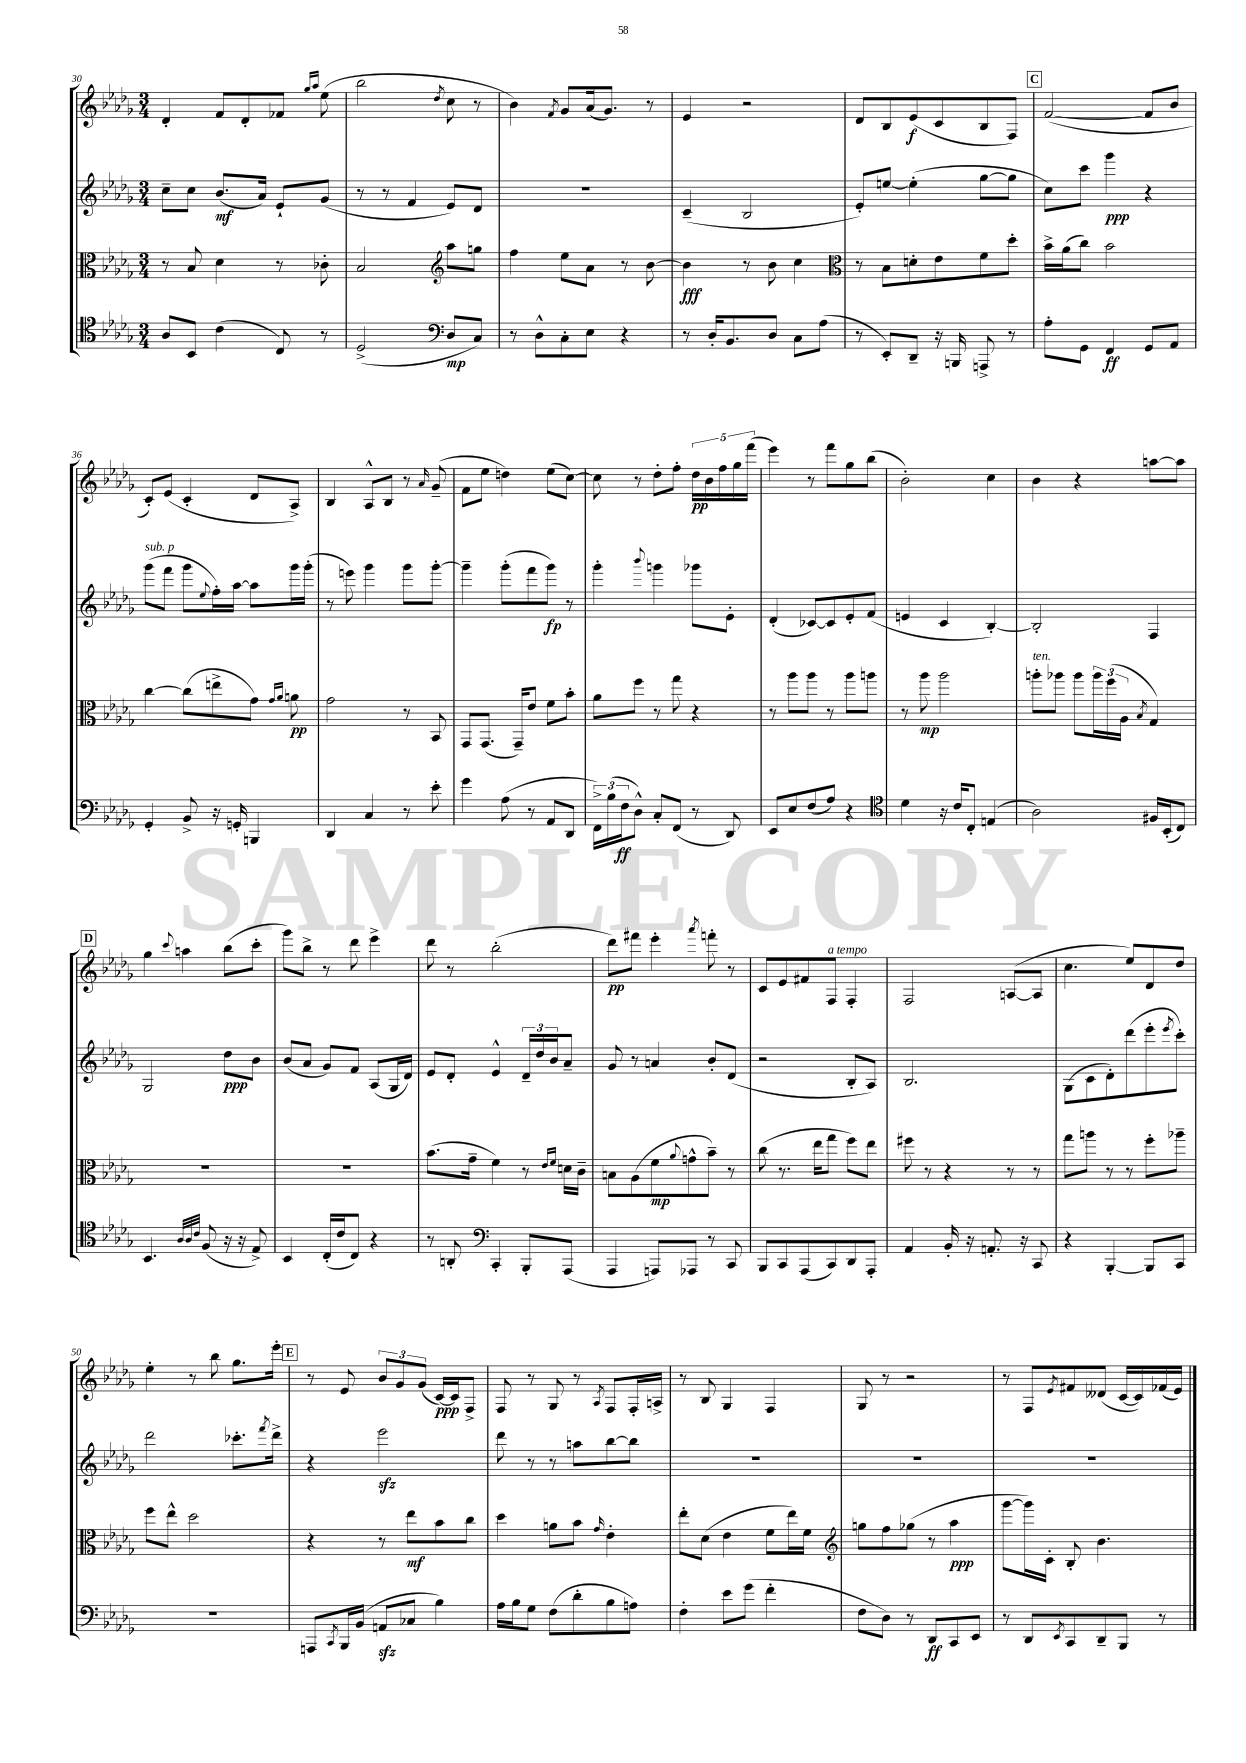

**kern	**kern	**kern	**kern
*staff4	*staff3	*staff2	*staff1
*clefC4	*clefC3	*clefG2	*clefG2
*k[b-e-a-d-g-]	*k[b-e-a-d-g-]	*k[b-e-a-d-g-]	*k[b-e-a-d-g-]
*M3/4	*M3/4	*M3/4	*M3/4
8A-/L	8r	8cc~\L	4d-'/
8BB-/J	8B-/	8cc\J	.
(4c\	4d-\	(8.b-/L	8f/L
.	.	.	8d-'/
.	.	16a-/Jk)	.
8C/)	8r	8e-`/L	8f-/J
.	.	.	16qqgg-/LL
.	.	.	16qqaa-/JJ
8r	8c-'\	(8g-/J	(8ee-\
=	=	=	=
(2D-^/	2B-/	8r	2bb-\
.	.	8r	.
.	.	4f/	.
*clefF4	*clefG2	*	*
.	.	.	8qdd-/
8D-/L	8aa-\L	8e-/L)	8cc\
8C/J)	8gg\J	8d-/J	8r
=	=	=	=
8r	4ff\	2.r	4b-\)
8D-^^\L	.	.	.
.	.	.	8qf/
8C'\	8ee-\L	.	8g-/L
8E-\J	8a-\J	.	(16a-/k
.	.	.	8.g-/J)
4r	8r	.	.
.	[8b-\	.	8r
=	=	=	=
8r	4b-\]	(4c~/	4e-/
16D-'/LK	.	.	.
8.BB-/	.	.	.
.	8r	2B-/	2r
8D-/J	8b-\	.	.
8C\L	4cc\	.	.
(8A-\J	.	.	.
=	=	=	=
*	*clefC3	*	*
8r	8r	8e-'/L)	8d-/L
8EE-'/L)	8B-\L	[8ee/J	8B-/
8DD-~/J	8d'\	(4ee'\]	(8e-/
16r	8e-\	.	8c/
16BBB/	.	.	.
8AAA^/	8f\	[8gg-\L	8B-/
8r	8dd-'\J	8gg-\]J	8F/J)
=	=	=	=
8A-'\L	16b-^\LL	8cc\L)	([2f/
.	(16a-\J	.	.
8GG-\J	8cc\J)	8ccc\J	.
4FF/	2b-\	4ggg-\	.
8GG-/L	.	4r	8f/]L
8AA-/J	.	.	8b-/J
=	=	=	=
4GG-'/	[4cc\	(8ggg-\L	8c'/L)
.	.	8fff\J	(8e-/J
8BB-^/	(8cc\]L	8ggg-\L	4c'/
.	.	8qqee-/	.
16r	8ee^\	16ff'\L)	.
16GG'/	.	[16aa-\JJ	.
4BBB/	8g-\J)	8aa-\]L	8d-/L
.	16qqg-/LL	.	.
.	16qqa-/JJ	.	.
.	8a\	16ggg-\L	8A-^/J)
.	.	(16ggg-'\JJ	.
=	=	=	=
4DD-/	2g-\	8r	4B-/
.	.	8eee\)	.
4C/	.	4ggg-\	8A-^^/L
.	.	.	8B-/J
8r	8r	8ggg-\L	8r
.	.	.	16qqa-/
8e-'\	8BB-/	[8ggg-'\J	(8g-~/
=	=	=	=
4g-\	8GG-/L	4ggg-~\]	8f\L
.	(8.GG-/J	.	8ee-\J
(8A-\	.	(8ggg-'\L	4dd\)
.	16GG-~/LK)	.	.
8r	8e-/J	8fff\	.
8AA-/L	8f\L	8ggg-\J)	(8ee-\L
8DD-/J	8b-'\J	8r	[8cc\J)
=	=	=	=
24FF^\LL)	8a-\L	4ggg-'\	8cc\]
(24B-\	.	.	.
24F\J	.	.	.
8D-^^\J)	8ff\J	.	8r
.	.	8qqbbb-/	.
8C'/L	8r	4ggg\	8dd-'\L
(8FF/J	8gg-\	.	8ff'\J
8r	4r	8ggg-\L	20dd-\LL
.	.	.	20b-\
.	.	.	20ff\
8DD-/)	.	8e-'\J	.
.	.	.	20gg-\
.	.	.	(20fff\JJ
=	=	=	=
8EE-/L	8r	(4d-'/	4eee-\)
8E-/	8aa-\L	.	.
(8F/	8aa-\J	[8c-/L)	8r
8A-/J)	8r	8c-/]	8fff\L
4r	8aa-\L	8e-'/	8gg-\
.	8aa\J	(8f/J	(8bb-\J
=	=	=	=
*clefC4	*	*	*
4d-\	8r	4e/	2b-'\)
.	8aa-\	.	.
16r	2aa-\	4c/	.
16c/LK	.	.	.
8C'/J	.	.	.
(4E/	.	[4B-'/)	4cc\
=	=	=	=
2A-\)	8aa'\L	2B-'/]	4b-\
.	8aa-\J	.	.
.	8aa-\L	.	4r
.	24aa-\L	.	.
.	(24ff\	.	.
.	24A-\JJ	.	.
.	8qB-/	.	.
16F#/LL	4G-/)	4F/	[8aa\L
(16BB-'/J	.	.	.
8C/J)	.	.	8aa\]J
=	=	=	=
4.BB-/	2.r	2G-/	4gg-\
.	.	.	8qqccc/
.	.	.	4aa\
32qqA-/LLL	.	.	.
32qqA-/	.	.	.
32qqc/JJJ	.	.	.
(8F/	.	.	.
16r	.	8dd-\L	(8bb-\L
16r	.	.	.
8E-^/)	.	8b-\J	8ccc'\J
=	=	=	=
4BB-/	2.r	(8b-/L	8ggg-\L)
.	.	8a-/J	8bb-^\J
(16C'/LL	.	8g-/L)	8r
16c/J	.	.	.
8C/J)	.	8f/J	8ddd-\
4r	.	(8A-/L	4eee-^\
.	.	16G-/L	.
.	.	16d-/JJ)	.
=	=	=	=
8r	(8.b-\L	8e-/L	8ddd-\
8AA'/	.	8d-'/J	8r
.	16g-~\Jk	.	.
*clefF4	*	*	*
4CC'/	4f\)	4e-^^/	(2bb-'\
8BBB-'/L	8r	24d-~/LL	.
.	.	24dd-/	.
.	.	24b-/J	.
.	16qqe-/LL	.	.
.	16qqf/JJ	.	.
(8AAA-/J	16d\LL	8a-~/J	.
.	16c~\JJ	.	.
=	=	=	=
4AAA-/	8B\L	8g-/	8ddd-\L)
.	(8A-\	8r	8fff#\J
8AAA/L)	8f\	4a/	4eee-'\
.	8qqa-/	.	.
8AAA-/J	8g^^\	.	.
.	.	.	8qaaa-/
8r	8b-~\J)	8b-'/L	8fff'\
8CC/	8r	(8d-/J	8r
=	=	=	=
8BBB-/L	(8cc\	2r	8c/L
8CC/	8.r	.	8e-/
(8AAA-/	.	.	8f#/
.	16ee-\LK	.	.
8CC/)	8gg-\J	.	8F/J
8DD-/	8ff\L)	8B-'/L	4F'/
8AAA-'/J	8ee-\J	8A-/J)	.
=	=	=	=
4AA-/	8ff#\	2.B-/	2F/
.	8r	.	.
16BB-'/	4r	.	.
16r	.	.	.
8.AA'/	.	.	.
.	8r	.	([8A/L
16r	.	.	.
8CC/	8r	.	8A/]J
=	=	=	=
4r	8gg-\L	(8G-\L	4.cc\
.	8aa\J	8c\	.
[4BBB-'/	8r	8d-'\)	.
.	8r	(8ddd-\	8ee-/L)
8BBB-/]L	8ff'\L	8eee-'\	8d-/
.	.	8qeee-/	.
8CC/J	8aa-~\J	8ccc'\J)	8dd-/J
=	=	=	=
2.r	8ff\L	2ddd-\	4ee-'\
.	8ee-^^\J	.	.
.	2dd-\	.	8r
.	.	.	8bb-\
.	.	8.ccc-'\L	8.gg-\L
.	.	8qfff/	.
.	.	16ddd-^\Jk	16eee-'\Jk
=	=	=	=
8AAA/L	4r	4r	8r
8qCC/	.	.	.
16BBB-/L	.	.	8e-/
(16BB-/JJ	.	.	.
8AA/L	8r	2eee-\	12b-/L
.	.	.	12g-/
8C-/J	8ee-\L	.	.
.	.	.	(12g-/J
4B-\)	8b-\	.	[16c/LL)
.	.	.	16c/]J
.	8cc\J	.	8F^/J
=	=	=	=
16A-\LL	4dd-\	8ddd-\	8F/
16B-\J	.	.	.
8G-\J	.	8r	8r
(8F\L	8a\L	8r	8G-/
8d-'\	8b-\J	8aa\L	8r
.	16qqg-/	.	8qA-/
8B-\	4e-'\	[8bb-\	8F/L
8A\J)	.	8bb-\]J	16F'/L
.	.	.	16A^/JJ
=	=	=	=
4F'\	8ee-'\L	2.r	8r
.	(8d-\J	.	8B-/
8e-\L	4e-\	.	4G-/
(8g-\J	.	.	.
4f'\	8f\L	.	4F/
.	16ee-\L)	.	.
.	16f\JJ	.	.
=	=	=	=
*	*clefG2	*	*
8F\L	8gg\L	2.r	8G-/
8D-\J)	8ff\	.	8r
8r	(8gg-\J	.	2r
8DD-/L	8r	.	.
8CC/	4aa-\	.	.
8EE-/J	.	.	.
=	=	=	=
8r	[8ggg-\L	2.r	8r
8DD-/L	16ggg-\]L)	.	8F/L
.	16c'\JJ	.	.
8qEE-/	.	.	8qe-/
8CC/	8B-'/	.	8f#/
8DD-~/	4.b-\	.	(8d--/J
8BBB-/J	.	.	[16c/LL
.	.	.	16c/])
8r	.	.	(16f-/
.	.	.	16e-/JJ)
==	==	==	==
*-	*-	*-	*-
